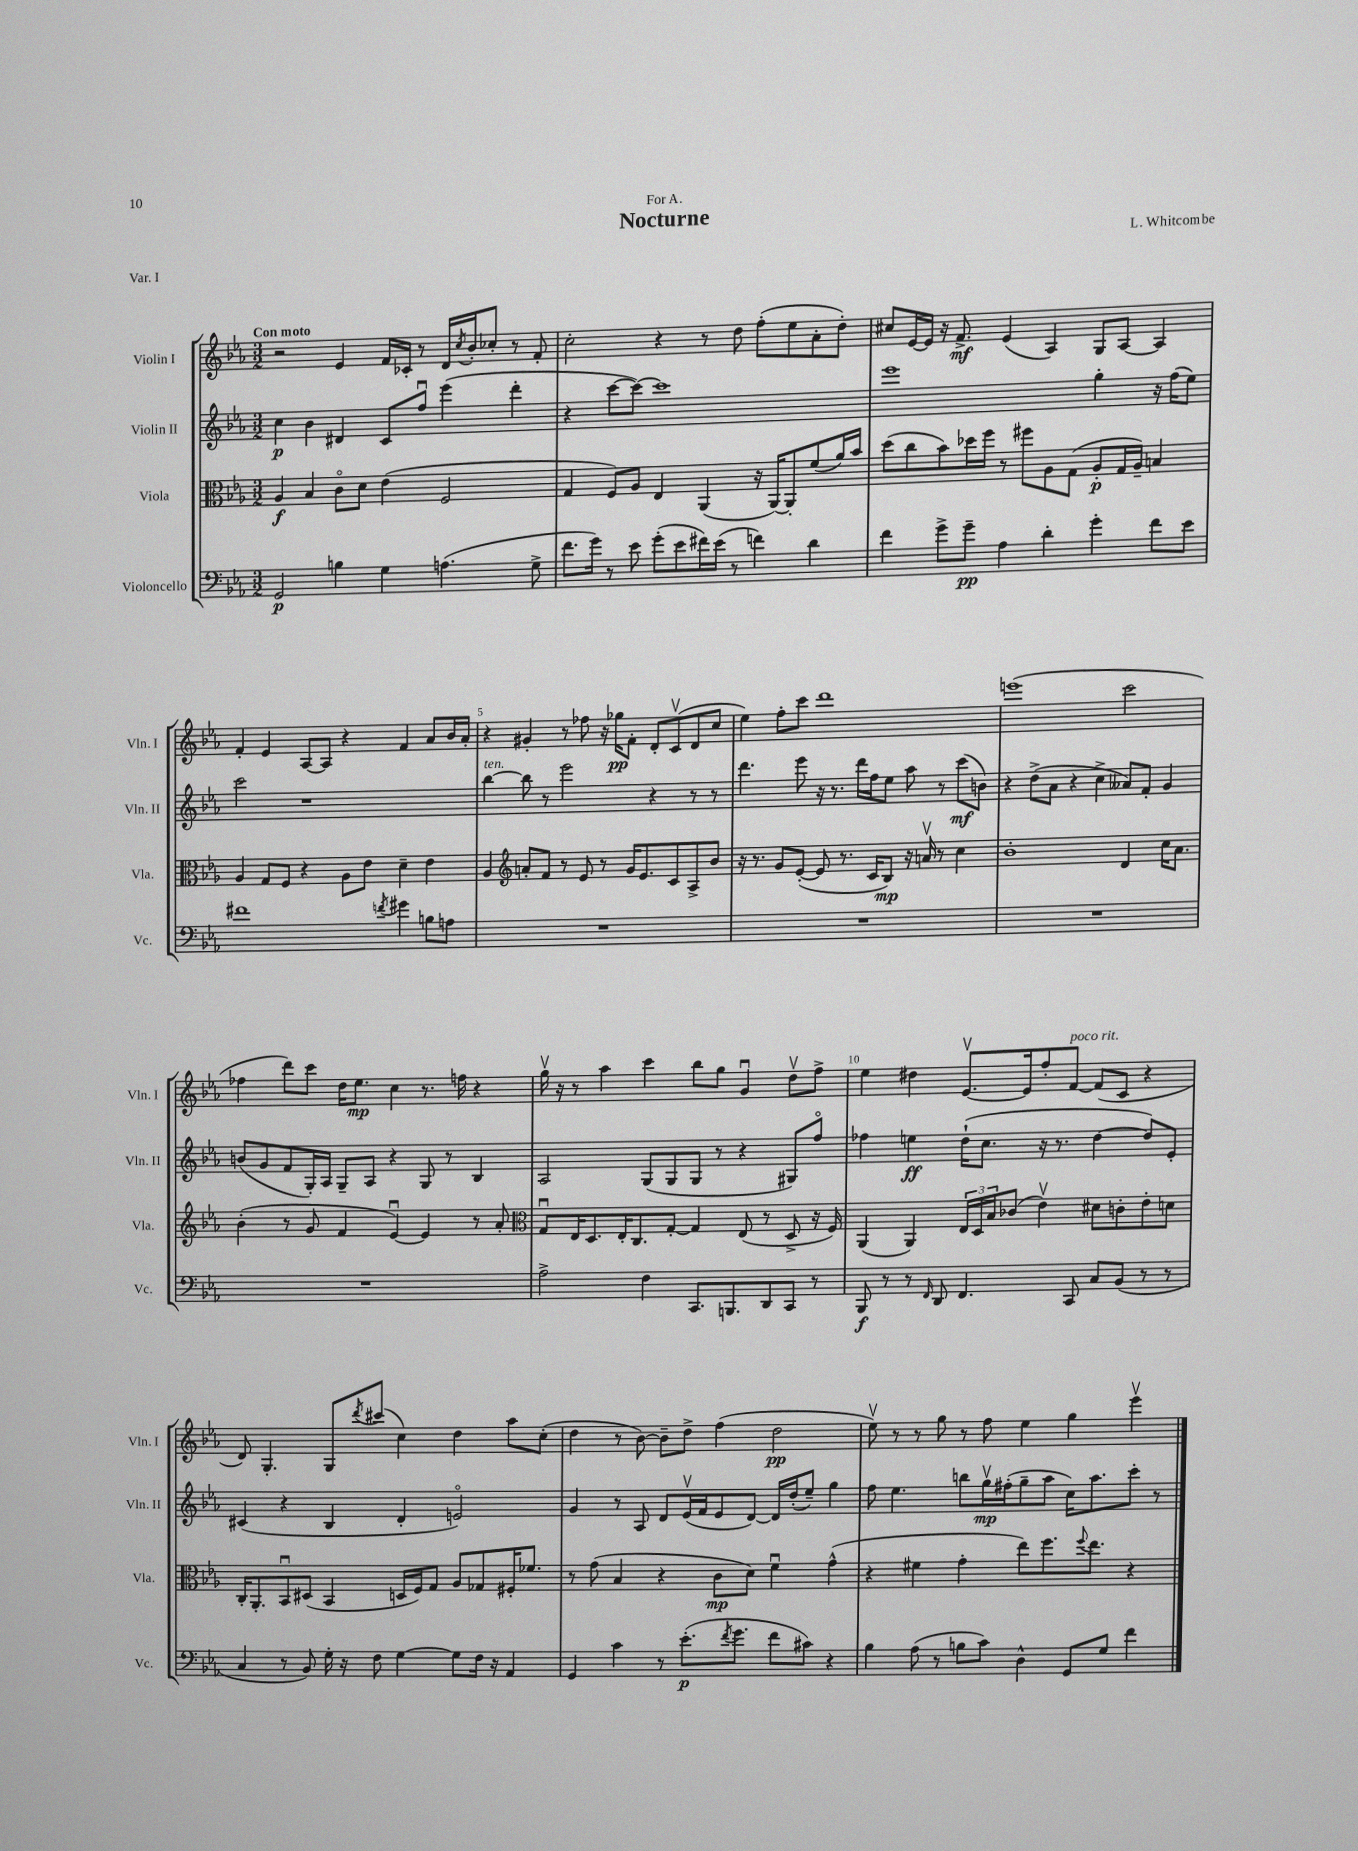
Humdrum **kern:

**kern	**dynam	**kern	**dynam	**kern	**dynam	**kern	**dynam
*part4	*part4	*part3	*part3	*part2	*part2	*part1	*part1
*staff4	*staff4	*staff3	*staff3	*staff2	*staff2	*staff1	*staff1
*I"Violoncello	*	*I"Viola	*	*I"Violin II	*	*I"Violin I	*
*I'Vc.	*	*I'Vla.	*	*I'Vln. II	*	*I'Vln. I	*
*clefF4	*	*clefC3	*	*clefG2	*	*clefG2	*
*k[b-e-a-]	*	*k[b-e-a-]	*	*k[b-e-a-]	*	*k[b-e-a-]	*
*M3/2	*	*M3/2	*	*M3/2	*	*M3/2	*
=1	=1	=1	=1	=1	=1	=1	=1
!	!	!	!	!	!	!LO:TX:a:B:t=Con moto	!
2GG/	p	4A-/	f	4cc\	p	2r	.
.	.	4B-/	.	4b-\	.	.	.
4Bn\	.	8c\L	.	4d#X/	.	4e-/	.
.	.	8d\J	.	.	.	.	.
4G\	.	(4e-\	.	8c/L	.	16f/LL	.
.	.	.	.	.	.	16c-X'/JJ	.
.	.	.	.	8ffu/J	.	8r	.
(4.An\	.	2F/	.	(4eee-\	.	16d/LL	.
.	.	.	.	.	.	8qcc/	.
.	.	.	.	.	.	16b-'/J	.
.	.	.	.	.	.	8cc-X'/J	.
.	.	.	.	4ddd'\	.	8r	.
8G^\	.	.	.	.	.	8f'/	.
=2	=2	=2	=2	=2	=2	=2	=2
8.f\L	.	4G/	.	4r	.	2cc'\	.
16g\Jk)	.	.	.	.	.	.	.
8r	.	8F/L)	.	[8ccc\L	.	.	.
8e-\	.	8A-/J	.	8ccc\J_)	.	.	.
(8g'\L	.	4E-/	.	1ccc]	.	4r	.
8e-\	.	.	.	.	.	.	.
16f#X\L)	.	(4AA-/	.	.	.	8r	.
(16e-\JJ	.	.	.	.	.	.	.
8r	.	.	.	.	.	8dd\	.
4fn\)	.	16r	.	.	.	(8ff'\L	.
.	.	[16AA-/KL)	.	.	.	.	.
.	.	8AA-'/]	.	.	.	8ee-\	.
4d\	.	(8f/	.	.	.	8a-'\	.
.	.	16a-/L)	.	.	.	8dd'\J)	.
.	.	16b-/JJ	.	.	.	.	.
=3	=3	=3	=3	=3	=3	=3	=3
4f\	.	(8dd\L	.	1eee-	.	8cc#X/L	.
.	.	8cc\	.	.	.	[16e-/L	.
.	.	.	.	.	.	16e-/JJ]	.
8g^\L	.	8b-\)	.	.	.	16r	.
.	.	.	.	.	.	8.f^/	mf
8g~\J	pp	16dd-X\L	.	.	.	.	.
.	.	16ff\JJ	.	.	.	.	.
4A-\	.	8r	.	.	.	(4e-/	.
.	.	8ff#X\L	.	.	.	.	.
4d'\	.	8A-\	.	.	.	4A-/)	.
.	.	(8G\J	.	.	.	.	.
4g'\	.	8A-'/L	p	4gg'\	.	8G/L	.
.	.	16G/L	.	.	.	[8A-/J	.
.	.	16A-~/JJ)	.	.	.	.	.
8f\L	.	4Bn/	.	16r	.	4A-/]	.
.	.	.	.	(16ff\KL	.	.	.
8e-\J	.	.	.	8ee-\J)	.	.	.
!!LO:LB:g=z
=4	=4	=4	=4	=4	=4	=4	=4
1f#X	.	4A-/	.	2ccc\	.	4f'/	.
.	.	8G/L	.	.	.	4e-/	.
.	.	8F/J	.	.	.	.	.
.	.	4r	.	1r	.	[8A-/L	.
.	.	.	.	.	.	8A-/J]	.
.	.	8A-\L	.	.	.	4r	.
.	.	8e-\J	.	.	.	.	.
8qfn/	.	.	.	.	.	.	.
4g#X\	.	4d~\	.	.	.	4f/	.
8Bn\L	.	4e-\	.	.	.	8a-/L	.
8An\J	.	.	.	.	.	16b-/L	.
.	.	.	.	.	.	16a-'/JJ	.
=5	=5	=5	=5	=5	=5	=5	=5
!	!	!	!	!LO:TX:a:i:t=ten.	!	!	!
1.r	.	4A-/	.	[4bb-\	.	4r	.
*	*	*clefG2	*	*	*	*	*
.	.	8an'/L	.	8bb-\]	.	4g#X'/	.
.	.	8f/J	.	8r	.	.	.
.	.	8r	.	2eee-\	.	8r	.
.	.	8e-/	.	.	.	8ff-X\	.
.	.	8r	.	.	.	16r	.
.	.	.	.	.	.	16gg-X\KL	pp
.	.	16g/KL	.	.	.	8f'\J	.
.	.	8.e-/	.	.	.	.	.
.	.	.	.	4r	.	8d'/L	.
.	.	8c/	.	.	.	(8cv/	.
.	.	8A-^/	.	8r	.	8d/	.
.	.	8b-/J	.	8r	.	8cc/J	.
=6	=6	=6	=6	=6	=6	=6	=6
1.r	.	16r	.	4.ddd\	.	4ee-\)	.
.	.	8.r	.	.	.	.	.
.	.	8g/L	.	.	.	8ff'\L	.
.	.	([8e-'/J	.	8eee-\	.	8ccc\J	.
.	.	8e-/]	.	16r	.	1ddd	.
.	.	.	.	8.r	.	.	.
.	.	8.r	.	.	.	.	.
.	.	.	.	16ddd\LL	.	.	.
.	.	16c/KL	.	16ff\J	.	.	.
.	.	8B-/J)	mp	8ee-\J	.	.	.
.	.	16r	.	8aa-\	.	.	.
.	.	16anv/	.	.	.	.	.
.	.	8r	.	8r	.	.	.
.	.	4cc\	.	(8ccc\L	mf	.	.
.	.	.	.	8bn\J)	.	.	.
=7	=7	=7	=7	=7	=7	=7	=7
1.r	.	1b-'	.	4r	.	(1eeen	.
.	.	.	.	(8dd^\L	.	.	.
.	.	.	.	8a-\J	.	.	.
.	.	.	.	4r	.	.	.
.	.	.	.	4cc^\	.	.	.
.	.	4d/	.	8a--X/L)	.	2ccc\	.
.	.	.	.	8f'/J	.	.	.
.	.	16cc\KL	.	4g/	.	.	.
.	.	8.a-\J	.	.	.	.	.
!!LO:LB:g=z
=8	=8	=8	=8	=8	=8	=8	=8
1.r	.	(4b-'\	.	(8bn/L	.	4ff-X\	.
.	.	.	.	8g/	.	.	.
.	.	8r	.	8f/	.	8ddd\L)	.
.	.	8g/	.	16G'/L)	.	8ccc\J	.
.	.	.	.	16A-/JJ	.	.	.
.	.	4f/	.	8G~/L	.	16dd\KL	.
.	.	.	.	.	.	8.ee-\J	mp
.	.	.	.	8A-/J	.	.	.
.	.	[4e-u/)	.	4r	.	4cc\	.
.	.	4e-/]	.	8G/	.	8.r	.
.	.	.	.	8r	.	.	.
.	.	.	.	.	.	16ffn\	.
.	.	8r	.	4B-/	.	4r	.
.	.	8a-'/	.	.	.	.	.
=9	=9	=9	=9	=9	=9	=9	=9
*	*	*clefC3	*	*	*	*	*
2A-^\	.	8Gu/L	.	2A-/	.	16ggv\	.
.	.	.	.	.	.	16r	.
.	.	16E-/K	.	.	.	8r	.
.	.	8.D/	.	.	.	.	.
.	.	.	.	.	.	4aa-\	.
.	.	16E-'/K	.	.	.	.	.
.	.	8.C/	.	.	.	.	.
4F\	.	.	.	(8G/L	.	4ccc\	.
.	.	[8G'/J	.	8G/	.	.	.
8.CC/L	.	4G/]	.	8G/J	.	8bb-\L	.
.	.	.	.	8r	.	8gg\J	.
8.BBBn/	.	.	.	.	.	.	.
.	.	(8E-/	.	4r	.	4gu/	.
8DD/	.	8r	.	.	.	.	.
8CC/J	.	8D^/	.	8G#X/L)	.	8ddv\L	.
8r	.	16r	.	8ff/J	.	8ff^\J	.
.	.	16F/)	.	.	.	.	.
=10	=10	=10	=10	=10	=10	=10	=10
8BBB-/	f	(4AA-/	.	4ff-X\	.	4ee-\	.
8r	.	.	.	.	.	.	.
8r	.	4AA-/)	.	4een\	ff	4dd#X\	.
16qqFF/	.	.	.	.	.	.	.
8DD/	.	.	.	.	.	.	.
4.FF/	.	24E-/LL	.	(16dd`\KL	.	[8.e-v/L	.
.	.	24D/	.	.	.	.	.
.	.	.	.	8.cc\J	.	.	.
.	.	24B-/J	.	.	.	.	.
.	.	(8c-X/J	.	.	.	.	.
.	.	.	.	.	.	16e-/k]	.
.	.	4e-v\)	.	16r	.	8ff'/	.
.	.	.	.	8.r	.	.	.
!	!	!	!	!	!	!LO:TX:a:i:t=poco rit.	!
8CC/	.	.	.	.	.	[8f/J	.
8C/L	.	8d#X\L	.	[4dd\	.	(8f/L]	.
(8BB-/J	.	8cn'\	.	.	.	8c/J	.
8r	.	8e-'\	.	8dd/L])	.	4r	.
8r	.	8dn\J	.	8e-'/J	.	.	.
!!LO:LB:g=z
=11	=11	=11	=11	=11	=11	=11	=11
4C/	.	16C'/KL	.	(4c#X/	.	8d/)	.
.	.	8.AA-'/	.	.	.	.	.
.	.	.	.	.	.	4.G'/	.
8r	.	8BB-u/	.	4r	.	.	.
8BB-/)	.	(8D#X/J	.	.	.	.	.
16G'\	.	4BB-/	.	4B-/	.	8G/L	.
16r	.	.	.	.	.	.	.
.	.	.	.	.	.	8qddd/	.
8F\	.	.	.	.	.	(8ccc#X/J	.
[4G\	.	16Dn/LL	.	4d'/	.	4cc\)	.
.	.	16F/J)	.	.	.	.	.
.	.	8G/J	.	.	.	.	.
8G\L]	.	8A-/L	.	2en/)	.	4dd\	.
16F\Jk	.	8G-X/	.	.	.	.	.
16r	.	.	.	.	.	.	.
4AA-/	.	16F#X'/K	.	.	.	8aa-\L	.
.	.	8.f-X/J	.	.	.	.	.
.	.	.	.	.	.	(8cc'\J	.
=12	=12	=12	=12	=12	=12	=12	=12
4GG/	.	8r	.	4g/	.	4dd\	.
.	.	(8g\	.	.	.	.	.
4c\	.	4B-/	.	8r	.	8r	.
.	.	.	.	8A-/	.	[8b-\)	.
8r	.	4r	.	8d/L	.	8b-~\L]	.
(8.e-'\L	p	.	.	(16e-v/L	.	8dd^\J	.
.	.	.	.	16f/J	.	.	.
.	.	8c\L	mp	8e-/	.	(4ff\	.
8qf/	.	.	.	.	.	.	.
8.g\J	.	.	.	.	.	.	.
.	.	8d\J)	.	[8d/J)	.	.	.
8f\L	.	4fu\	.	16d/LL]	.	2dd\	pp
.	.	.	.	(16dd'/J	.	.	.
8c#X\J)	.	.	.	8ee-~/J)	.	.	.
4r	.	(4g^^\	.	4gg\	.	.	.
=13	=13	=13	=13	=13	=13	=13	=13
4B-\	.	4r	.	8ff\	.	8ee-v\)	.
.	.	.	.	4.ee-\	.	8r	.
(8A-\	.	4f#X\	.	.	.	8r	.
8r	.	.	.	.	.	8gg\	.
8Bn\L	.	4g'\	.	8bbn\L	.	8r	.
8c\J)	.	.	.	16ggv\L	mp	8ff\	.
.	.	.	.	(16ff#X'\J	.	.	.
4D^^\	.	8ee-\L)	.	8gg~\	.	4ee-\	.
.	.	8.ff\	.	8aa-\J	.	.	.
8GG/L	.	.	.	16cc\KL)	.	4gg\	.
.	.	8qqff/	.	.	.	.	.
.	.	8.ee-\J	.	8.aa-\	.	.	.
8G/J	.	.	.	.	.	.	.
4f\	.	4r	.	8ccc'\J	.	4eee-v\	.
.	.	.	.	8r	.	.	.
==	==	==	==	==	==	==	==
*-	*-	*-	*-	*-	*-	*-	*-
